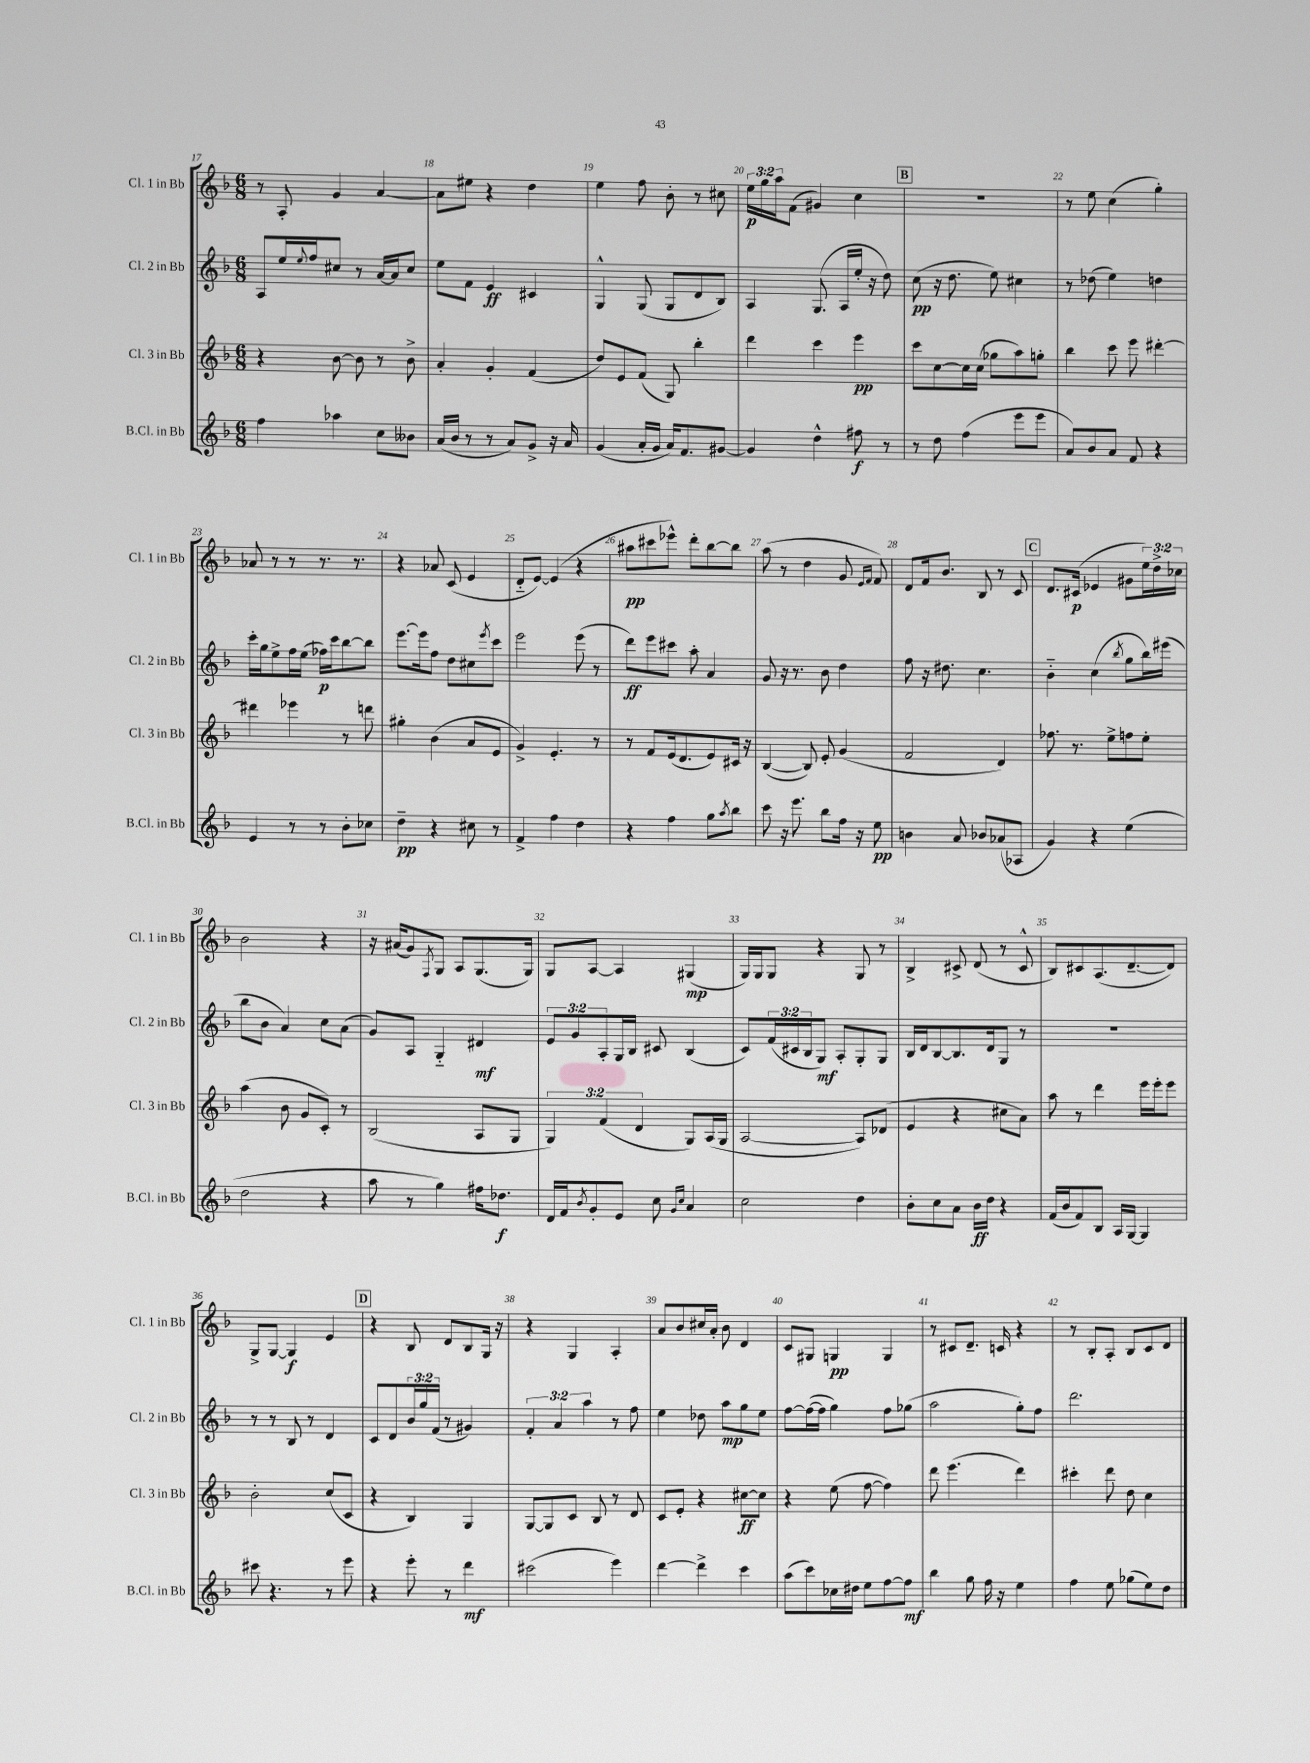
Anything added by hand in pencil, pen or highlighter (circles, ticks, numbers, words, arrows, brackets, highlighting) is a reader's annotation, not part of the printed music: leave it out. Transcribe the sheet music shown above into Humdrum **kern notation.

**kern	**kern	**kern	**kern
*staff4	*staff3	*staff2	*staff1
*clefG2	*clefG2	*clefG2	*clefG2
*k[b-]	*k[b-]	*k[b-]	*k[b-]
*M6/8	*M6/8	*M6/8	*M6/8
4ff	4r	8A	8r
.	.	16ee	8A'
.	.	8qqee	.
.	.	16ff	.
4aa-	[8b-	8cc#	4g
.	8b-]	8r	.
8cc	8r	[16a	[4a
.	.	16a]	.
8b--	8b-^	8cc#	.
=	=	=	=
(16a	4a'	8ee	8a]
16b-	.	.	.
8r	.	8f	8ee#
8r	4g'	4e	4r
8a)	.	.	.
8g^	(4f	4c#	4dd
16r	.	.	.
16a	.	.	.
=	=	=	=
(4g	8dd)	4G^^	4ee
.	8e	.	.
16a'	(8f	(8G	8ff
16g	.	.	.
16a)	8G)	8G	8b-'
8.f	.	.	.
.	4bb-'	8d	8r
[8g#	.	8B-)	8cc#
=	=	=	=
4g#]	4ddd	4A	24ee
.	.	.	24gg
.	.	.	24aa
.	.	.	(8f
4dd^^	4ccc	(8.G	4g#)
.	.	16A	.
8ff#	4eee	16ee'	4cc
.	.	16r	.
8r	.	8dd)	.
=	=	=	=
8r	8ccc	(8cc	2.r
8dd	[8cc	16r	.
.	.	8.dd	.
(4ff	16cc]	.	.
.	(16cc	.	.
.	8gg-	8ee)	.
8eee	8aa)	4cc#	.
8eee	8gg'	.	.
=	=	=	=
8a)	4bb-	8r	8r
8b-	.	(8dd-	8ee
8a	8ccc	4ee)	(4cc
8f	8eee	.	.
4r	[4ddd#'	4dd	4gg')
=	=	=	=
4e	4ddd#]	16ccc'	8a-
.	.	16gg	.
.	.	8ee^	8r
8r	4eee-	16ff	8r
.	.	(16ee	.
8r	.	16ff-)	8.r
.	.	16ccc	.
8b-'	8r	[8bb-	.
.	.	.	8.r
8cc-	8ddd	8bb-]	.
=	=	=	=
4dd~	4gg#'	[8.eee	4r
.	.	16eee]	.
4r	(4b-	8ff	8a-
.	.	8dd	(8c
8cc#	8a	8cc#	4e
.	.	8qeee	.
8r	8e	8ccc	.
=	=	=	=
4f^	4g^)	2eee	8d'~
.	.	.	[8e)
4ff	4.e'	.	(4e]
4dd	.	(8eee	4r
.	8r	8r	.
=	=	=	=
4r	8r	8ddd)	8aa#
.	8f	8eee	8ccc#
4ff	(16e	8ccc#	8eee-^^)
.	8.d	.	.
.	.	8aa'	8ddd'
8gg	8e)	4a	[8bb-
8qaa	.	.	.
8bb-	16c#	.	8bb-]
.	16r	.	.
=	=	=	=
8ccc	([4B-	8g	(8aa
16r	.	16r	8r
8.eee	.	8.r	.
.	8B-])	.	4dd
8bb-	8e'	8b-	.
16ff	(4g	4dd	8g
16r	.	.	.
.	.	.	16qqe
.	.	.	16qqf
8ee	.	.	8f)
=	=	=	=
4b	2f	8ff	8d
.	.	16r	16f
.	.	8.dd#	8.b-
8a	.	.	.
8b-	.	4.cc	8B-
(8a-	4d)	.	8r
8A-	.	.	8c
=	=	=	=
4g)	8.ff-	4b-'~	8.d
.	8.r	.	(16c#
4r	.	(4cc	4e-
.	8ee^	.	.
.	.	8qbb-	.
(4ee	8ff	8gg	8g#
.	8ee'	16bb-)	24ee)
.	.	.	24dd^
.	.	(16eee#	.
.	.	.	24cc-
=	=	=	=
2dd	(4aa	8bb-	2b-
.	.	8b-	.
.	8b-	4a)	.
.	8g	.	.
4r	8c')	8cc	4r
.	8r	(8a	.
=	=	=	=
8aa	(2B-	8g)	16r
.	.	.	(16a#
8r	.	8A	8g)
.	.	.	8qF
4gg)	.	4G'~	8G
.	.	.	8A
16ff#	8A	4d#	(8.G
8.dd-	.	.	.
.	8G	.	.
.	.	.	16G)
=	=	=	=
16d	6G)	12e	8G
16f	.	.	.
.	.	12g	.
8qb-	.	.	.
8g'	.	.	[8A
.	(6f	12A'	.
8e	.	16G	4A]
.	.	16B-	.
.	6d	.	.
8cc	.	8c#	.
16qqg	.	.	.
16qqcc	.	.	.
4a	8G)	(4B-	(4G#
.	(16A	.	.
.	16G	.	.
=	=	=	=
2cc	[2A	8c)	16G)
.	.	.	16G
.	.	(24f	8G
.	.	24c#	.
.	.	24B-	.
.	.	8G)	4r
.	.	8A'	.
4dd	8A])	8G'	8G
.	(8d-	8G	8r
=	=	=	=
8b-'	4e	16B-	4B-^
.	.	16d	.
8cc	.	[8B-	.
8a	4r	8.B-]	8c#^
16b-	.	.	(8d
16dd	.	16d	.
4r	8cc#	8G	8r
.	8a)	8r	8c#^^
=	=	=	=
(16f	8aa	2.r	8B-)
16b-	.	.	.
8f)	8r	.	8c#
8B-	4ddd	.	(8.A
16A	.	.	.
[16G	.	.	[8.d~
4G]	16eee	.	.
.	16eee'	.	.
.	8eee	.	8d])
=	=	=	=
8ccc#	2b-'	8r	8G^
4.r	.	8r	[8G
.	.	8B-	4G]
.	.	8r	.
8r	(8cc	4d	4e
8eee	8c	.	.
=	=	=	=
4r	4r	8c	4r
.	.	8d	.
8eee'	4B-)	24b-	8B-
.	.	24gg	.
.	.	(24f	.
8r	.	8r	8d
4ddd	4G	4g#)	8B-
.	.	.	16G
.	.	.	16r
=	=	=	=
(2ccc#	[8G	6f'	4r
.	8G]	.	.
.	.	6a	.
.	8c	.	4G
.	.	6aa	.
.	8B-	.	.
4eee)	8r	8r	4A'
.	8d	8ff	.
=	=	=	=
[4ddd	8c	4ee	8a
.	8e'	.	8b-
4ddd^]	4r	8dd-	16cc#
.	.	.	16a'
.	.	8aa	8b-
4ccc	[8cc#	8gg	4d
.	8cc#]	8ee	.
=	=	=	=
(8aa	4r	[8ff	8c
8ccc)	.	(16ff_	8G#
.	.	16ff]	.
16cc-	(8ee	4gg)	4G
16dd#	.	.	.
8ee	[8ff	.	.
[8ff	4ff])	8ff	4G
8ff]	.	(8gg-	.
=	=	=	=
4bb-	8ddd	2aa	8r
.	(4.eee	.	8c#
8gg	.	.	8.d~
16ff	.	.	.
16r	.	.	16c
4ee	4ddd)	8gg')	4r
.	.	8ff	.
=	=	=	=
4ff	4ccc#'	2.ddd	8r
.	.	.	8B-'
8ee	8ddd	.	8A'
(8gg-	8dd	.	8B-
8ee)	4cc	.	8c
8dd	.	.	8d
==	==	==	==
*-	*-	*-	*-
